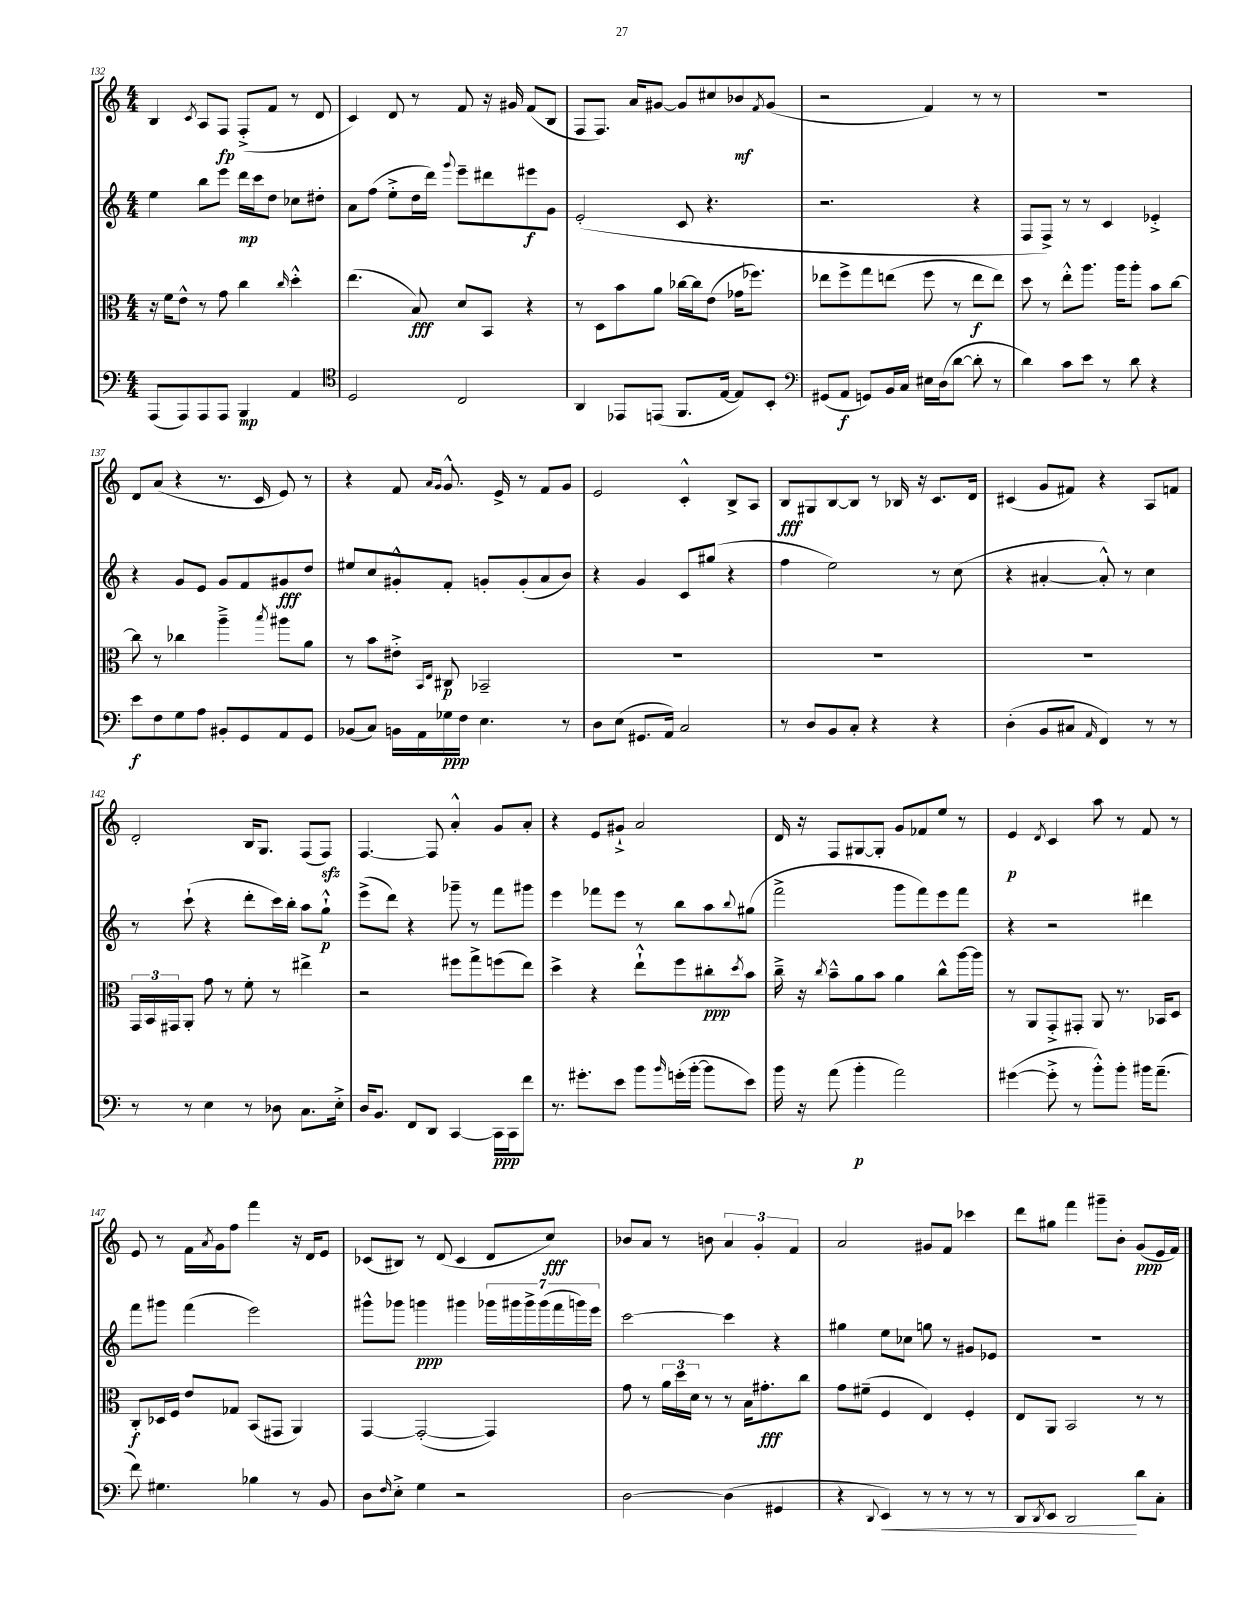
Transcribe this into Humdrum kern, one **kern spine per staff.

**kern	**kern	**kern	**kern
*staff4	*staff3	*staff2	*staff1
*clefF4	*clefC3	*clefG2	*clefG2
*k[]	*k[]	*k[]	*k[]
*M4/4	*M4/4	*M4/4	*M4/4
(8AAA/L	16r	4ee\	4B/
.	16f\LK	.	.
8AAA/)	8e^^\J	.	.
.	.	.	8qc/
8AAA/	8r	8bb\L	8A/L
8AAA/J	8g\	8eee\J	8F/J
4BBB/	4cc\	16ddd\LL	(8F'^/L
.	.	16ccc\J	.
.	.	8dd\J	8f/J
.	16qqcc/	.	.
4AA/	4dd'^^\	8cc-\L	8r
.	.	8dd#'\J	8d/
=	=	=	=
*clefC4	*	*	*
2D/	(4.ee\	8a\L	4c/)
.	.	(8ff\J	.
.	.	8ee'^\L	8d/
.	8B/)	16dd\L	8r
.	.	16ddd\JJ)	.
.	.	8qqggg/	.
2C/	8d/L	8eee~\L	8f/
.	8BB/J	8ddd#\	16r
.	.	.	16g#/
.	4r	8eee#\	(8f/L
.	.	8g\J	8B/J
=	=	=	=
4AA/	8r	(2e'/	8F/L
.	8D\L	.	8.F/J)
8EE-/L	8b\	.	.
.	.	.	16a/LK
(8EE/J	8a\J	.	[8g#/J
8.FF/L	[16cc-\LL	8c/	8g#/]L
.	16cc-\]J	.	.
.	(8e\J	4.r	8cc#/
[16E/Jk	.	.	.
8E/]L)	16g-\LK	.	8b-/
.	8.ff-\J)	.	.
.	.	.	8qf/
8BB'/J	.	.	(8g#/J
=	=	=	=
*clefF4	*	*	*
(8GG#/L	8ee-\L	2.r	2r
8AA/J	8ff^\	.	.
8GG/L)	8gg\	.	.
16BB/L	(8ee\J	.	.
16C/JJ	.	.	.
16E#\LL	8ff\	.	4f/)
(16D\J	.	.	.
[8d\J	8r	.	.
8d'\]	8ee\L	4r	8r
8r	8ee\J)	.	8r
=	=	=	=
4d\)	8dd\	8F/L	1r
.	8r	8F^/J)	.
8c\L	8ee'^^\L	8r	.
8e\J	8.aa\J	8r	.
8r	.	4c/	.
.	16aa\LK	.	.
8d\	8aa'\J	.	.
4r	8b\L	4e-'^/	.
.	[8cc\J	.	.
=	=	=	=
8e\L	8cc\]	4r	8d/L
8F\	8r	.	(8a/J
8G\	4cc-\	8g/L	4r
8A\J	.	8e/J	.
8BB#'/L	4aa~^\	8g/L	8.r
8GG/	.	8f/	.
.	.	.	16c/
.	8qbb/	.	.
8AA/	8aa#\L	8g#/	8e/)
8GG/J	8a\J	8dd/J	8r
=	=	=	=
(8BB-/L	8r	8ee#/L	4r
8C/J)	8b\L	8cc/	.
16BB\LL	8e#'^\J	8g#'^^/	8f/
16AA\	.	.	.
.	16qqBB/LL	.	16qqa/LL
.	16qqE/JJ	.	16qqg/JJ
16G-\	8C#/	8f'/J	8.g^^/
16F\JJ	.	.	.
4.E\	2BB-~/	8g'/L	.
.	.	.	16e^/
.	.	(8g'/	8r
.	.	8a/	8f/L
8r	.	8b/J)	8g/J
=	=	=	=
8D\L	1r	4r	2e/
(8E\J	.	.	.
8.GG#/L	.	4g/	.
16AA/Jk)	.	.	.
2C/	.	8c/L	4c'^^/
.	.	(8gg#/J	.
.	.	4r	8B^/L
.	.	.	8A/J
=	=	=	=
8r	1r	4ff\	8B/L
8D/L	.	.	8G#/
8BB/	.	2ee\)	[8B/
8C'/J	.	.	8B/]J
4r	.	.	8r
.	.	.	16B-/
.	.	.	16r
4r	.	8r	8.c/L
.	.	(8cc\	.
.	.	.	16d/Jk
=	=	=	=
(4D'\	1r	4r	(4c#/
8BB/L	.	[4a#'/	8g/L
8C#/J	.	.	8f#/J)
16qqAA/	.	.	.
4FF/)	.	8a#'^^/])	4r
.	.	8r	.
8r	.	4cc\	8A/L
8r	.	.	8f/J
=	=	=	=
8r	24GG/LL	8r	2d'/
.	24BB/	.	.
.	24GG#/J	.	.
8r	8AA'/J	(8ccc`\	.
4E\	8g\	4r	.
.	8r	.	.
8r	8f'\	8ddd'\L	16B/LK
.	.	.	8.G/J
8D-\	8r	16ccc\L)	.
.	.	16bb'\JJ	.
8.C\L	4ee#^\	8aa\L	(8F/L
.	.	8gg`^^\J	8F/J)
16E'^\Jk	.	.	.
=	=	=	=
16D/LK	2r	(8eee^\L	[4.F/
8.BB/J	.	.	.
.	.	8ddd\J)	.
8FF/L	.	4r	.
8DD/J	.	.	8F/]
[4CC/	8ff#\L	8ggg-~\	4a'^^/
.	8gg^\	8r	.
16CC\]LL	(8ff\	8fff\L	8g/L
16CC\J	.	.	.
8f\J	8ee\J)	8ggg#\J	8a'/J
=	=	=	=
8.r	4dd^\	4eee\	4r
8.g#'\L	.	.	.
.	4r	8fff-\L	8e/L
8e\J	.	8eee\J	8g#`^/J
8b\L	8ee`^^\L	8r	2a/
16qqb/	.	.	.
(16g'\L	8ff\	8bb\L	.
[16b'\JJ	.	.	.
8b\]L	8cc#'\	8aa\	.
.	8qdd/	8qqbb/	.
8e\J)	8b\J	(8gg#\J	.
=	=	=	=
16b\	16cc~^\	2fff^\	16d/
16r	16r	.	16r
.	8qcc/	.	.
(8a\	8b~^^\L	.	8F/L
4b'\	8a\	.	[8G#/
.	8b\J	.	8G#'/]J
2a\)	4a\	8ggg\L	8g/L
.	.	8fff\)	8f-/
.	8cc^^\L	8eee\	8ee/J
.	[16aa\L	8fff\J	8r
.	16aa\]JJ	.	.
=	=	=	=
([4g#\	8r	4r	4e/
.	8AA/L	.	.
.	.	.	8qd/
8g#'^\]	8GG'^/	2r	4c/
8r	8GG#'/J	.	.
8b'^^\L)	8AA/	.	8aa\
8b'\J	8.r	.	8r
16b#\LK	.	4ddd#\	8f/
(8.a~\J	16BB-/LK	.	.
.	8D/J	.	8r
=	=	=	=
8f\)	8C'/L	8fff\L	8e/
4.G#\	16D-/L	8ggg#\J	8r
.	16F/JJ	.	.
.	8e/L	(4fff\	16f\LL
.	.	.	8qa/
.	.	.	16g\J
.	8G-/J	.	8ff\J
4B-\	(8BB/L	2eee\)	4fff\
.	8GG#/J	.	.
8r	4AA/)	.	16r
.	.	.	16d/LK
8BB/	.	.	8e/J
=	=	=	=
8D\L	[4GG/	8ggg#^^\L	(8c-/L
16qqF/	.	.	.
8E'^\J	.	8ggg-\J	8B#/J)
4G\	(2GG'/_	4ggg\	8r
.	.	.	(8d/
2r	.	4ggg#\	4c-/
.	4GG/])	28ggg-\LL	8d/L
.	.	28ggg#\	.
.	.	28ggg#^\	.
.	.	(28ggg#\	.
.	.	.	8cc/J)
.	.	28fff\	.
.	.	28ggg\)	.
.	.	28eee\JJ	.
=	=	=	=
[2D\	8g\	[2ccc\	8b-/L
.	8r	.	8a/J
.	24a\LL	.	8r
.	24dd\	.	.
.	24d\JJ	.	.
.	8r	.	8b\
(4D\]	8r	4ccc\]	6a/
.	16B\LK	.	.
.	.	.	6g'/
.	8.g#'\	.	.
4GG#/	.	4r	.
.	.	.	6f/
.	8cc\J	.	.
=	=	=	=
4r	8g\L	4gg#\	2a/
.	(8f#~\J	.	.
8qqDD/	.	.	.
4EE/)	4F/	8ee\L	.
.	.	8cc-\J	.
8r	4E/)	8gg\	8g#/L
8r	.	8r	8f/J
8r	4F'/	8g#/L	4ccc-\
8r	.	8e-/J	.
=	=	=	=
8DD/L	8E/L	1r	8ddd\L
8qDD/	.	.	.
8EE/J	8AA/J	.	8gg#\J
2DD/	2BB/	.	4fff\
.	.	.	8ggg#~\L
.	.	.	8b'\J
8d\L	8r	.	(8g/L
8C'\J	8r	.	16e/L
.	.	.	16f/JJ)
==	==	==	==
*-	*-	*-	*-
